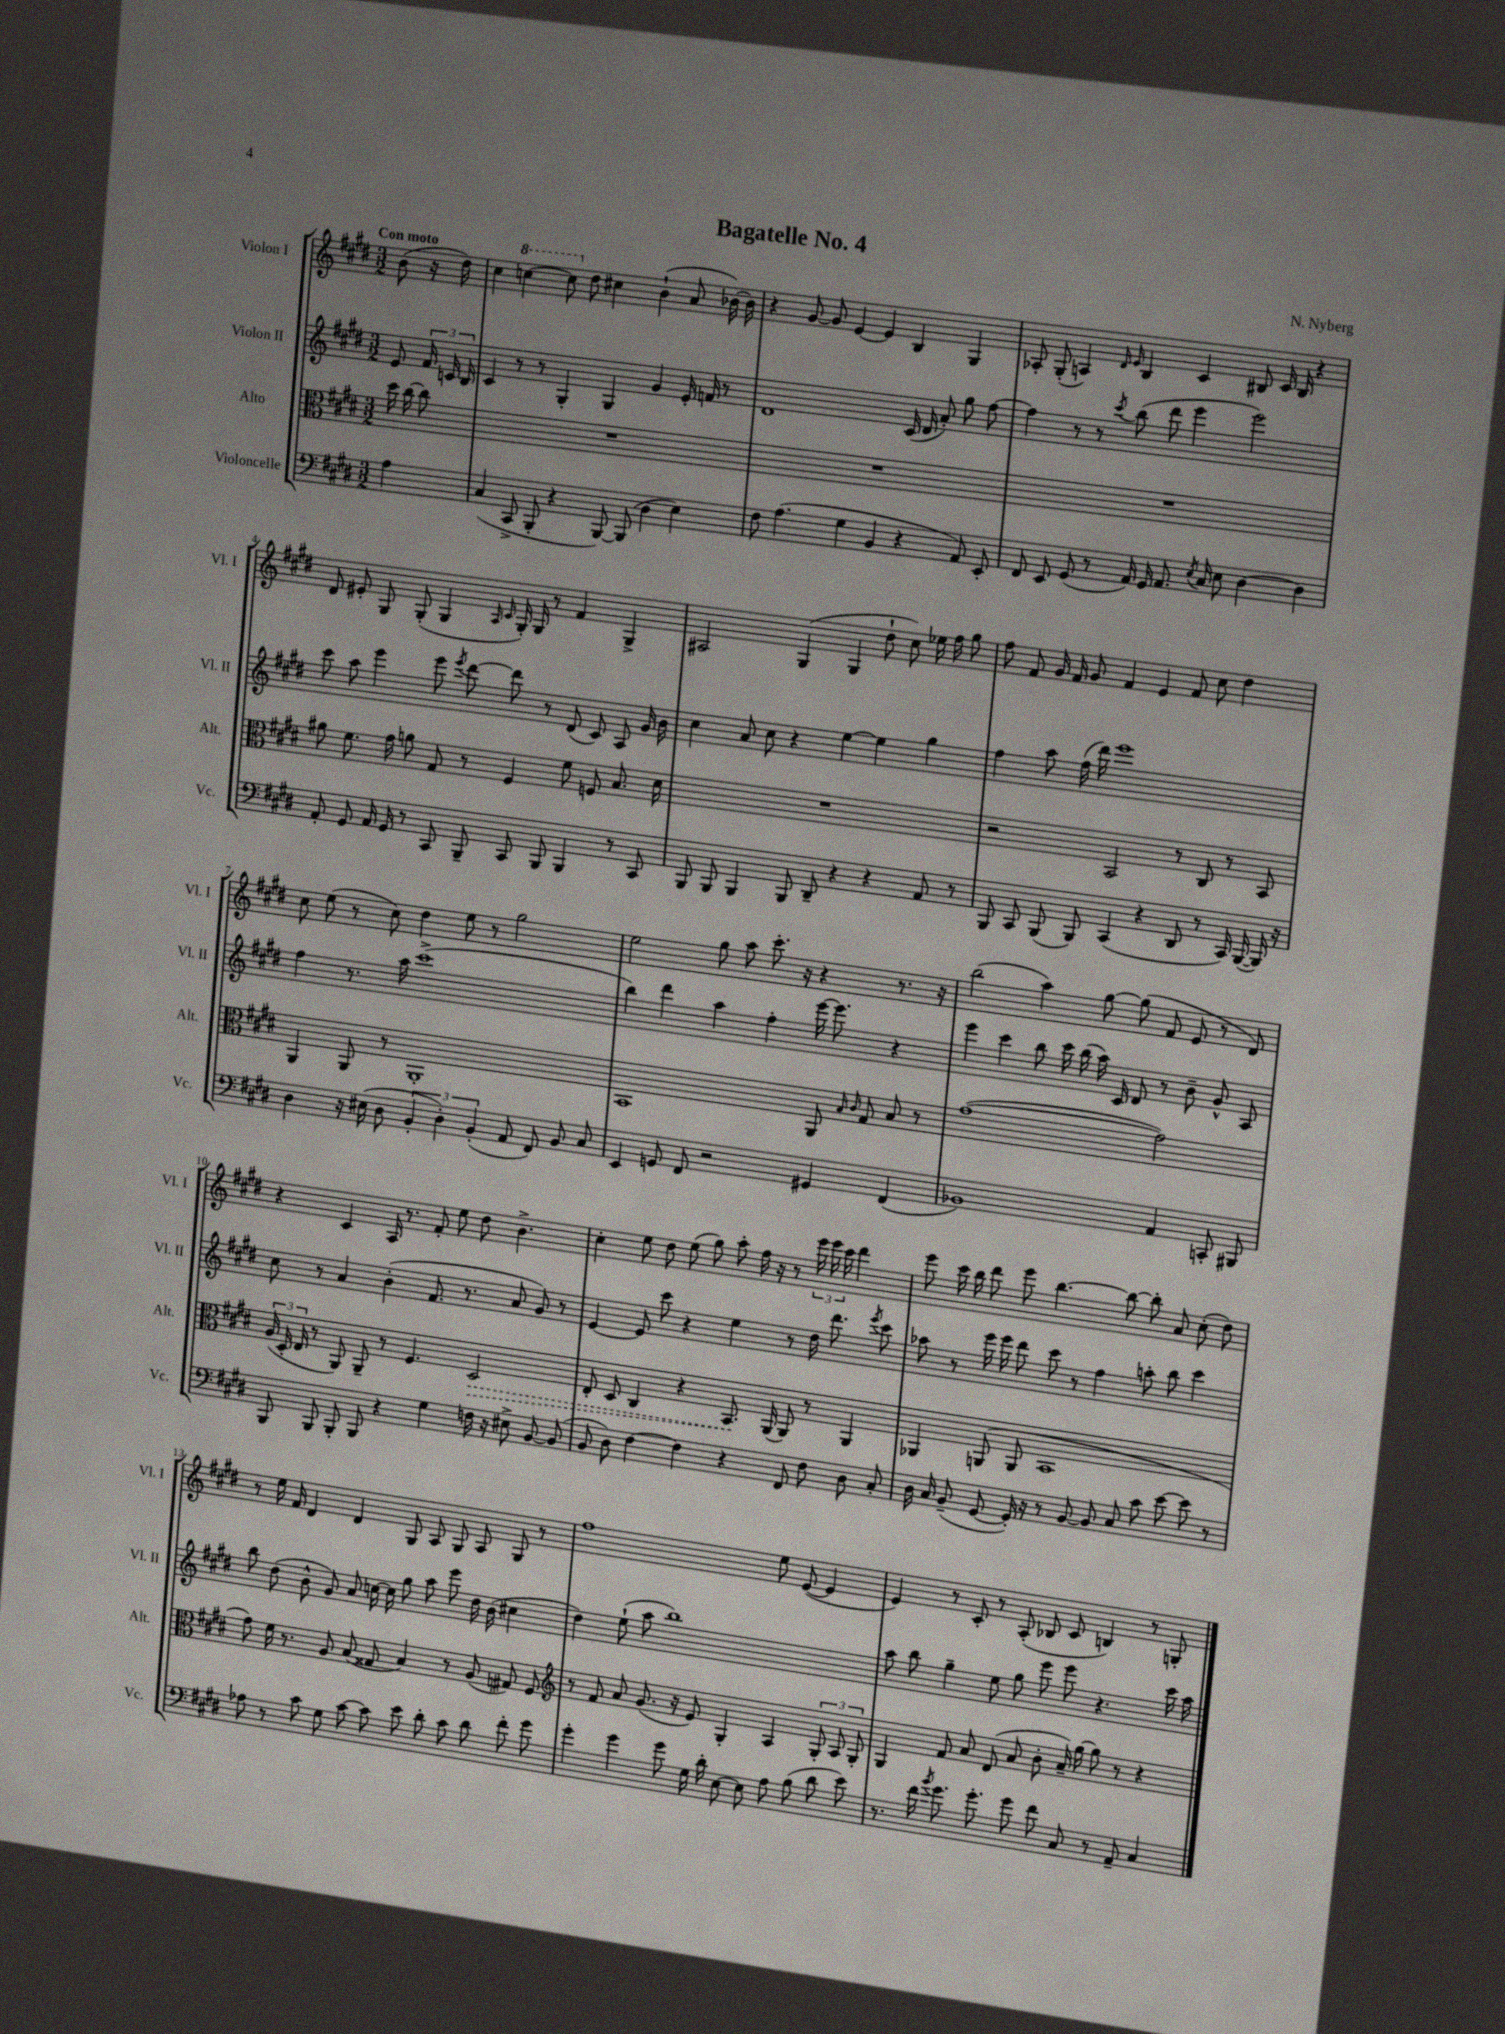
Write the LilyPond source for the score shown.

\header { title = "Bagatelle No. 4" composer = "N. Nyberg" }
<<
\new StaffGroup <<
\new Staff = "s0" \with { instrumentName = "Violon I" shortInstrumentName = "Vl. I" } {
    \clef treble \key e \major \numericTimeSignature \time 3/2 \partial 4 \tempo "Con moto"
    \autoBeamOff b'8( r16 dis''16) |
    cis''4 \ottava #1 c'''4~ c'''8 \ottava #0 dis''8 cis''!4 b'4-!( a'8 bes'16~) bes'16 |
    r4 gis'8~ gis'8 e'4~ e'4 b4 gis4 |
    aes8-. gis8-.( a4) \grace { dis'16 e'16 } b4 cis'4 bis8 cis'16 bis16 r4 |
    dis'8 eis'8-. gis8 gis8-.( gis4 \grace { a16 cis'16 } gis16-.) gis16 r8 fis'4 gis4-> |
    ais2 gis4( gis4 dis''8-! cis''8) ees''16 fis''16 gis''8 |
    fis''8 fis'8 gis'16 fis'16 gis'8 fis'4 e'4 fis'8 cis''8 dis''4 |
    cis''8 e''8( r8 cis''8) dis''4 e''8 r8 gis''2 |
    e''2 gis''8 a''8 cis'''8.-. r16 r4 r8. r16 |
    b''2( a''4) gis''8~ gis''8( fis'8 e'8 r8 dis'8) |
    r4 cis'4 a16 r8. fis'8-. e''8 dis''8 b'4.-> |
    cis''4-. e''8 dis''8 e''8( gis''8) a''8-. fis''16 r16 r8 \tuplet 3/2 { e'''16 e'''16 cis'''16 } dis'''4 |
    e'''8 cis'''16 b''16 dis'''8 e'''8 b''4.~ b''8~ b''8-. a'8 cis''8-.( dis''8) |
    r8 e''16 fis'16 dis'4 dis'4 gis8 a8 gis8 a8 gis8 r8 |
    fis''1 e''8 e'8~( e'4 |
    e'4) r8 cis'8-. r8 a8-.( bes8 cis'8 b4) r8 g8-. \bar "|." |
}
\new Staff = "s1" \with { instrumentName = "Violon II" shortInstrumentName = "Vl. II" } {
    \clef treble \key e \major \numericTimeSignature \time 3/2 \partial 4
    \autoBeamOff e'8 \tuplet 3/2 { fis'16 c'16 b16 } |
    cis'4 r8 r8 gis4-. gis4 gis'4 e'16-. f'16 r8 |
    dis'1 cis'16( dis'16 a'8-.) gis''8 fis''8~ |
    fis''4 r8 r8 \acciaccatura { cis'''8 } b''8( dis'''8 e'''4 e'''2) |
    cis'''8 a''8 e'''4 e'''8 \acciaccatura { e'''8 } dis'''8~ dis'''8 r8 dis'8( cis'8) a8 gis'16 b'16 |
    cis''4 a'8 cis''8 r4 e''4~ e''4 gis''4 |
    fis''4 a''8 fis''16( dis'''16) e'''1 |
    fis''4 r8. a''16 cis'''1->( |
    b''4) dis'''4 a''4 fis''4-. e'''16~ e'''8. r4 |
    e'''4 cis'''4 b''8 cis'''16 b''16( a''16) cis'16 dis'8 r8 b'8-- gis'8-^ a8 |
    cis''8 r8 a'4 b'4-.( fis'8. r8. a'8 gis'8) r8 |
    e'4~ e'8 cis'''8 r4 e''4 r8 dis''16 dis'''8. \acciaccatura { e'''8 } cis'''8 |
    aes''8 r8 e'''16 e'''16 dis'''8 cis'''8 r8 fis''4 a''8-. b''8 cis'''4 |
    b''8 dis''8( b'8-^ gis'8) a'8 c''16~ c''16 gis''8 a''8 e'''8 dis''16 b'16( cis''4 |
    dis''4) e''8-!( a''8 b''1) |
    a''8 b''8 gis''4-- e''8 gis''8 e'''8 e'''8 r4. cis'''16 a''16 \bar "|." |
}
\new Staff = "s2" \with { instrumentName = "Alto" shortInstrumentName = "Alt." } {
    \clef alto \key e \major \numericTimeSignature \time 3/2 \partial 4
    \autoBeamOff dis''16 cis''16~ cis''8 |
    R1. |
    R1. |
    R1. |
    ais'8 fis'8. gis'16 a'8 gis8 r8 fis4 fis'8 f8 b8. dis'16 |
    R1. |
    r2 b,2 r8 cis8 r8 b,8 |
    a,4 a,8 r8 a,1-. |
    b,1 a,8 \grace { b16 cis'16 } gis8 b8 r8 |
    gis'1~( gis'2) |
    \tuplet 3/2 { a16( dis16-. e16 } r8 a,8) a,8-- r8 fis4. \once \override Hairpin.style = #'dashed-line dis2\> |
    e8-. dis8 cis4 r4 b,8.\! a,16( a,8) r8 a,4 |
    aes,4 a,8( a,8 b,1 |
    gis'8) fis'16 r8. a8 b8( gisis8 b4) r8 a8( gis8) fis8 |
    \clef treble r8 fis'8 a'8 gis'8.( r16 e'8) gis4-. a4 \tuplet 3/2 { gis8-. a8 gis8-. } |
    gis4 fis'8 a'8 dis'8( a'8 b'8-. a'16--) gis''16~ gis''8 r8 r4 \bar "|." |
}
\new Staff = "s3" \with { instrumentName = "Violoncelle" shortInstrumentName = "Vc." } {
    \clef bass \key e \major \numericTimeSignature \time 3/2 \partial 4
    \autoBeamOff a4 |
    cis4( cis,8-> b,,8-. r4 b,,8~) b,,8( dis4 e4) |
    fis8 a4.( gis4 b,4 r4 a,8) e,8-. |
    fis,8 e,8 gis,8( r8 a,16) gis,16 a,8. \acciaccatura { e8 } cis16 e8 dis4~ dis4 |
    a,8-. gis,8 a,16 gis,16 r8 cis,8 b,,8-- cis,8 b,,8 b,,4 r8 cis,8 |
    b,,8 b,,8 b,,4 b,,8 dis,8-- r4 r4 a,8 r8 |
    b,,8 cis,8 b,,8( b,,8) cis,4( r4 dis,8 r8 cis,16) b,,16~( b,,16) r16 |
    dis4 r16 eis16( dis8 \tuplet 3/2 { b,4-. dis4-.) b,4-.( } a,8 fis,8) b,8 cis8 |
    e,4 g,8 fis,8 r2 gis,4 fis,4( |
    bes,1) a,4 c,8-. bis,,8 |
    b,,8 b,,8 b,,8-. b,,8 r4 gis4 f16 r16 eis8-> b,8~ b,8( |
    b,8 dis8) fis4~ fis4 r4 fis,8 fis8 dis8 cis8-. |
    dis16 cis16 b,8--( gis,8~ gis,16-.) r16 r8 b,8~ b,8 cis8 cis'8 e'8~ e'8 r8 |
    aes8 r8 cis'8 gis8 cis'8~ cis'8 e'8 dis'8-. cis'8 dis'8 fis'8-. gis'8 |
    gis'4-. gis'4 gis'8 gis16 dis'16-. e8~ e8 a8 b8( dis'8 e'8) |
    r8. fis'16 \acciaccatura { b'8 } gis'8. gis'8.-. gis'8 fis'8 cis8 r8 a,8-- cis4 \bar "|." |
}
>>
>>
